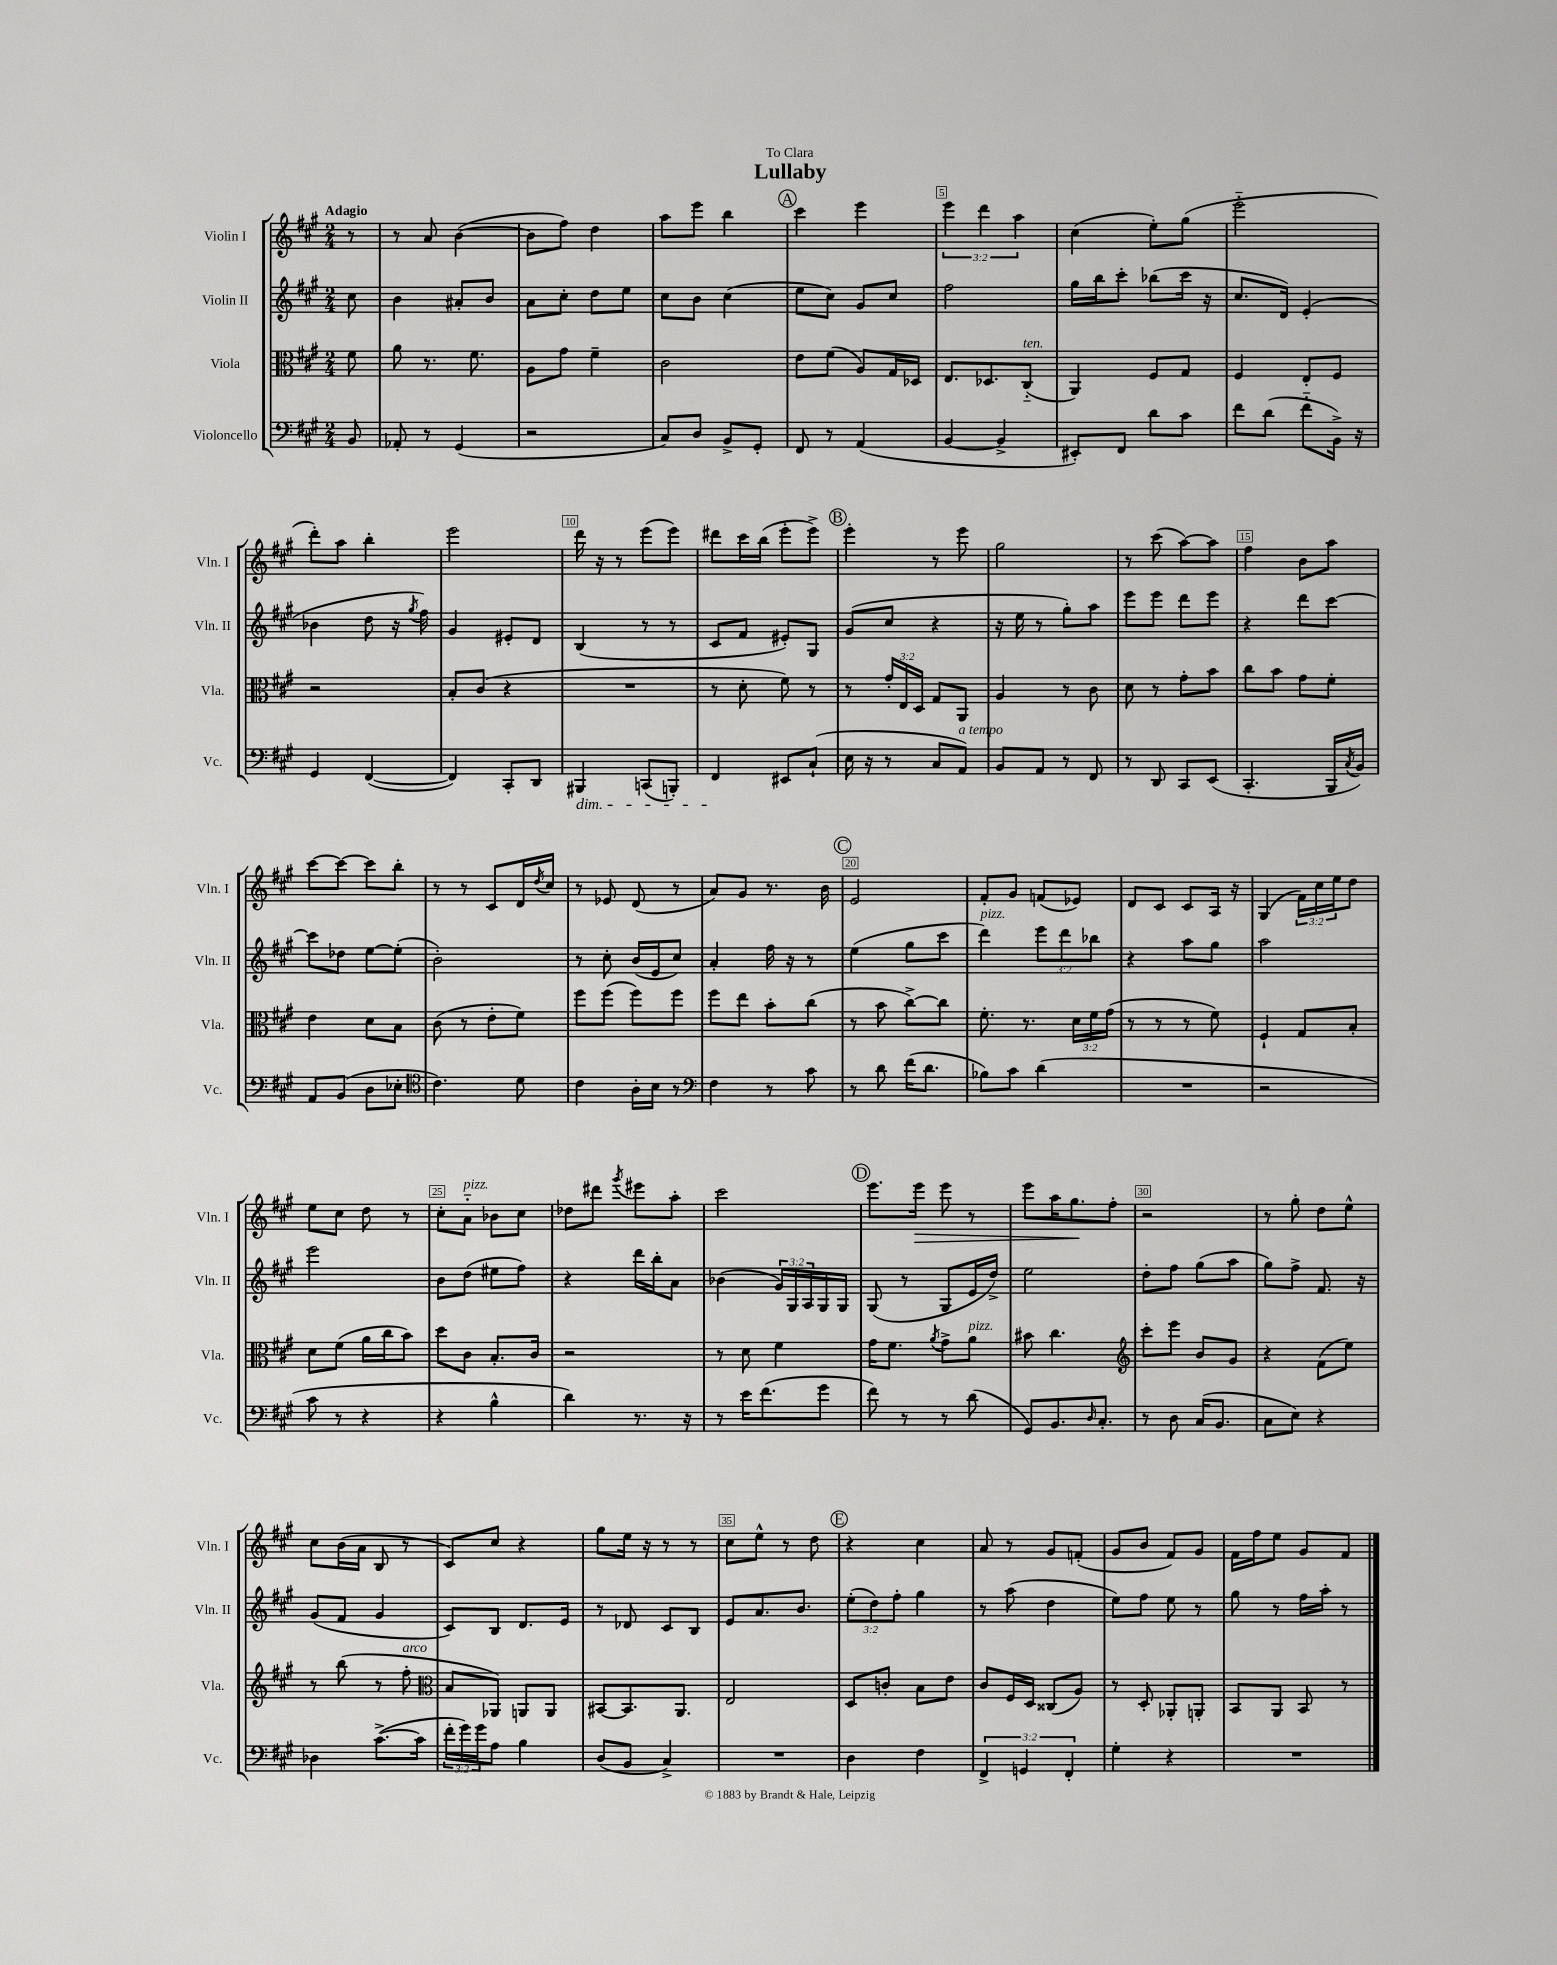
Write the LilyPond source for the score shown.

\header { title = "Lullaby" dedication = "To Clara" }
<<
\new StaffGroup <<
\new Staff = "s0" \with { instrumentName = "Violin I" shortInstrumentName = "Vln. I" } {
    \clef treble \key a \major \numericTimeSignature \time 2/4 \override Staff.TupletNumber.text = #tuplet-number::calc-fraction-text \partial 8 \tempo "Adagio"
    r8 |
    r8 a'8 b'4~( |
    b'8 fis''8) d''4 |
    a''8 e'''8 b''4 |
    \mark \markup { \circle "A" } cis'''4 e'''4 |
    \tuplet 3/2 { e'''4 d'''4 a''4 } |
    cis''4( e''8-.) gis''8( |
    e'''2-_ |
    d'''8-.) a''8 b''4-. |
    e'''2 |
    d'''16 r16 r8 e'''8( e'''8) |
    dis'''8 cis'''16 b''16( e'''8-. e'''8->) |
    \mark \markup { \circle "B" } e'''4-. r8 e'''8 |
    gis''2 |
    r8 cis'''8( a''8~) a''8 |
    fis''4 b'8 a''8 |
    cis'''8~ cis'''8~ cis'''8 b''8-. |
    r8 r8 cis'8 d'16 \acciaccatura { d''8 } cis''16 |
    r8 ees'8 d'8( r8 |
    a'8) gis'8 r8. b'16 |
    \mark \markup { \circle "C" } e'2 |
    fis'8-. gis'8 f'8( ees'8) |
    d'8 cis'8 cis'8 a16 r16 |
    gis4( \tuplet 3/2 { fis'16) cis''16 e''16 } d''8 |
    e''8 cis''8 d''8 r8 |
    cis''8-. a'8-_^\markup { \italic "pizz." } bes'8 cis''8 |
    des''8 dis'''8 \acciaccatura { gis'''8 } eis'''8 a''8-. |
    cis'''2 |
    \mark \markup { \circle "D" } e'''8. e'''16\> e'''8 r8 |
    e'''8 a''16 gis''8.\! fis''8-. |
    r2 |
    r8 gis''8-. d''8 e''8-^ |
    cis''8 b'16( a'16 b8 r8 |
    cis'8) cis''8 r4 |
    gis''8 e''16 r16 r8 r8 |
    cis''8 e''8-^ r8 d''8 |
    \mark \markup { \circle "E" } r4 cis''4 |
    a'8 r8 gis'8 f'8-.( |
    gis'8 b'8 fis'8) gis'8 |
    fis'16 fis''16 e''8 gis'8 fis'8 \bar "|." |
}
\new Staff = "s1" \with { instrumentName = "Violin II" shortInstrumentName = "Vln. II" } {
    \clef treble \key a \major \numericTimeSignature \time 2/4 \override Staff.TupletNumber.text = #tuplet-number::calc-fraction-text \partial 8
    cis''8 |
    b'4 ais'8-. b'8 |
    a'8 cis''8-. d''8 e''8 |
    cis''8 b'8 cis''4( |
    \mark \markup { \circle "A" } e''8 cis''8) gis'8 cis''8 |
    fis''2 |
    gis''16 b''16 cis'''8-. bes''8( cis'''16 r16 |
    cis''8. d'16) e'4-.( |
    bes'4 d''8 r16 \acciaccatura { gis''8 } fis''16) |
    gis'4 eis'8-. d'8 |
    b4( r8 r8 |
    cis'8 fis'8 eis'8-.) gis8 |
    \mark \markup { \circle "B" } gis'8( cis''8 r4 |
    r16 e''16 r8 gis''8-.) a''8 |
    e'''8 e'''8 d'''8 e'''8 |
    r4 d'''8 cis'''8~ |
    cis'''8 des''8 e''8~ e''8-.( |
    b'2-.) |
    r8 cis''8-. b'16( e'16 cis''8) |
    a'4-. fis''16 r16 r8 |
    \mark \markup { \circle "C" } e''4( gis''8 cis'''8 |
    d'''4^\markup { \italic "pizz." }) \tuplet 3/2 { e'''8 d'''8 bes''8 } |
    r4 a''8 gis''8 |
    a''2 |
    e'''2 |
    b'8 d''8( eis''8 fis''8) |
    r4 d'''16 b''16-. a'8 |
    bes'4( \tuplet 3/2 { gis'16) gis16 a16 } gis16 gis16 |
    \mark \markup { \circle "D" } gis8( r8 gis8 e'16 d''16->) |
    e''2 |
    d''8-. fis''8 gis''8( a''8 |
    gis''8) fis''8-> fis'8. r16 |
    gis'8( fis'8 gis'4 |
    cis'8) b8 d'8. e'16 |
    r8 des'8 cis'8 b8 |
    e'8 a'8. b'8. |
    \mark \markup { \circle "E" } \tuplet 3/2 { e''8-.( d''8) fis''8-. } gis''4 |
    r8 a''8( d''4 |
    e''8) fis''8 e''8 r8 |
    gis''8 r8 fis''16 a''16-. r8 \bar "|." |
}
\new Staff = "s2" \with { instrumentName = "Viola" shortInstrumentName = "Vla." } {
    \clef alto \key a \major \numericTimeSignature \time 2/4 \override Staff.TupletNumber.text = #tuplet-number::calc-fraction-text \partial 8
    fis'8 |
    a'8 r8. fis'8. |
    a8 gis'8 fis'4-- |
    cis'2 |
    \mark \markup { \circle "A" } e'8 fis'8( a8) gis16 des16 |
    e8. des8. cis8-_^\markup { \italic "ten." }( |
    a,4) fis8 gis8 |
    fis4 e8-. fis8 |
    r2 |
    b8-. cis'8( r4 |
    R2 |
    r8 d'8-. fis'8) r8 |
    \mark \markup { \circle "B" } r8 \tuplet 3/2 { gis'16-. e16 d16 } gis8 a,8 |
    a4 r8 cis'8 |
    d'8 r8 gis'8-. b'8 |
    cis''8 b'8 gis'8 fis'8-. |
    e'4 d'8 b8 |
    cis'8( r8 e'8-. fis'8) |
    fis''8 fis''8( fis''8) fis''8 |
    fis''8 e''8 b'8-. cis''8( |
    \mark \markup { \circle "C" } r8 b'8 cis''8~->) cis''8 |
    fis'8.-. r8. \tuplet 3/2 { d'16 fis'16 gis'16( } |
    r8 r8 r8 fis'8) |
    fis4-! gis8 b8-. |
    d'8 fis'8( a'16 cis''16 b'8) |
    d''8 cis'8 b8.-. cis'16 |
    r2 |
    r8 d'8 fis'4 |
    \mark \markup { \circle "D" } gis'16 fis'8. \acciaccatura { a'8 } gis'8-> a'8^\markup { \italic "pizz." } |
    bis'8 cis''4. |
    \clef treble cis'''8-. e'''8 b'8 gis'8 |
    r4 fis'8( e''8) |
    r8 b''8( r8 fis''8-.^\markup { \italic "arco" } |
    \clef alto b8 aes,8) a,8 a,8 |
    bis,8~ bis,8. a,8. |
    e2 |
    \mark \markup { \circle "E" } d8 c'8-. b8 e'8 |
    cis'8 fis16 d16 cisis8( a8) |
    r8 d8-. aes,8-. a,8-. |
    b,8 a,8 b,8 r8 \bar "|." |
}
\new Staff = "s3" \with { instrumentName = "Violoncello" shortInstrumentName = "Vc." } {
    \clef bass \key a \major \numericTimeSignature \time 2/4 \override Staff.TupletNumber.text = #tuplet-number::calc-fraction-text \partial 8
    b,8 |
    aes,8-. r8 gis,4( |
    r2 |
    cis8) d8 b,8-> gis,8-. |
    \mark \markup { \circle "A" } fis,8 r8 a,4( |
    b,4~ b,4-> |
    eis,8-.) fis,8 d'8 cis'8 |
    fis'8 d'8( fis'8-_ b,16->) r16 |
    gis,4 fis,4~( |
    fis,4) cis,8-. d,8 |
    bis,,4\dim c,8( b,,8-.) |
    fis,4\! eis,8 cis8-!( |
    \mark \markup { \circle "B" } e16 r16 r8 cis8 a,8^\markup { \italic "a tempo" }) |
    b,8 a,8 r8 fis,8 |
    r8 d,8 cis,8 e,8( |
    cis,4.-. b,,16 \acciaccatura { cis8 } b,16) |
    a,8 b,8( d8 ees8-. |
    \clef tenor cis'4.) d'8 |
    cis'4 a16-. b16 r8 |
    \clef bass fis4 r8 cis'8 |
    \mark \markup { \circle "C" } r8 d'8 fis'16( d'8. |
    bes8) cis'8 d'4( |
    R2 |
    r2 |
    cis'8 r8 r4 |
    r4 b4-^ |
    d'4) r8. r16 |
    r8 e'16 fis'8.( gis'8 |
    \mark \markup { \circle "D" } fis'8) r8 r8 d'8( |
    gis,8) b,8. \grace { d16 } cis8.-. |
    r8 d8 cis16( b,8. |
    cis8 e8) r4 |
    des4 cis'8.~->( cis'16 |
    \tuplet 3/2 { fis'16-. gis'16) gis'16 } a8 b4 |
    d8( b,8 cis4->) |
    R2 |
    \mark \markup { \circle "E" } d4 fis4 |
    \tuplet 3/2 { fis,4-> g,4 fis,4-. } |
    gis4-. r4 |
    R2 \bar "|." |
}
>>
>>
\layout { \context { \Score \override BarNumber.break-visibility = ##(#f #t #t) barNumberVisibility = #(every-nth-bar-number-visible 5) \override BarNumber.stencil = #(make-stencil-boxer 0.1 0.3 ly:text-interface::print) } }
